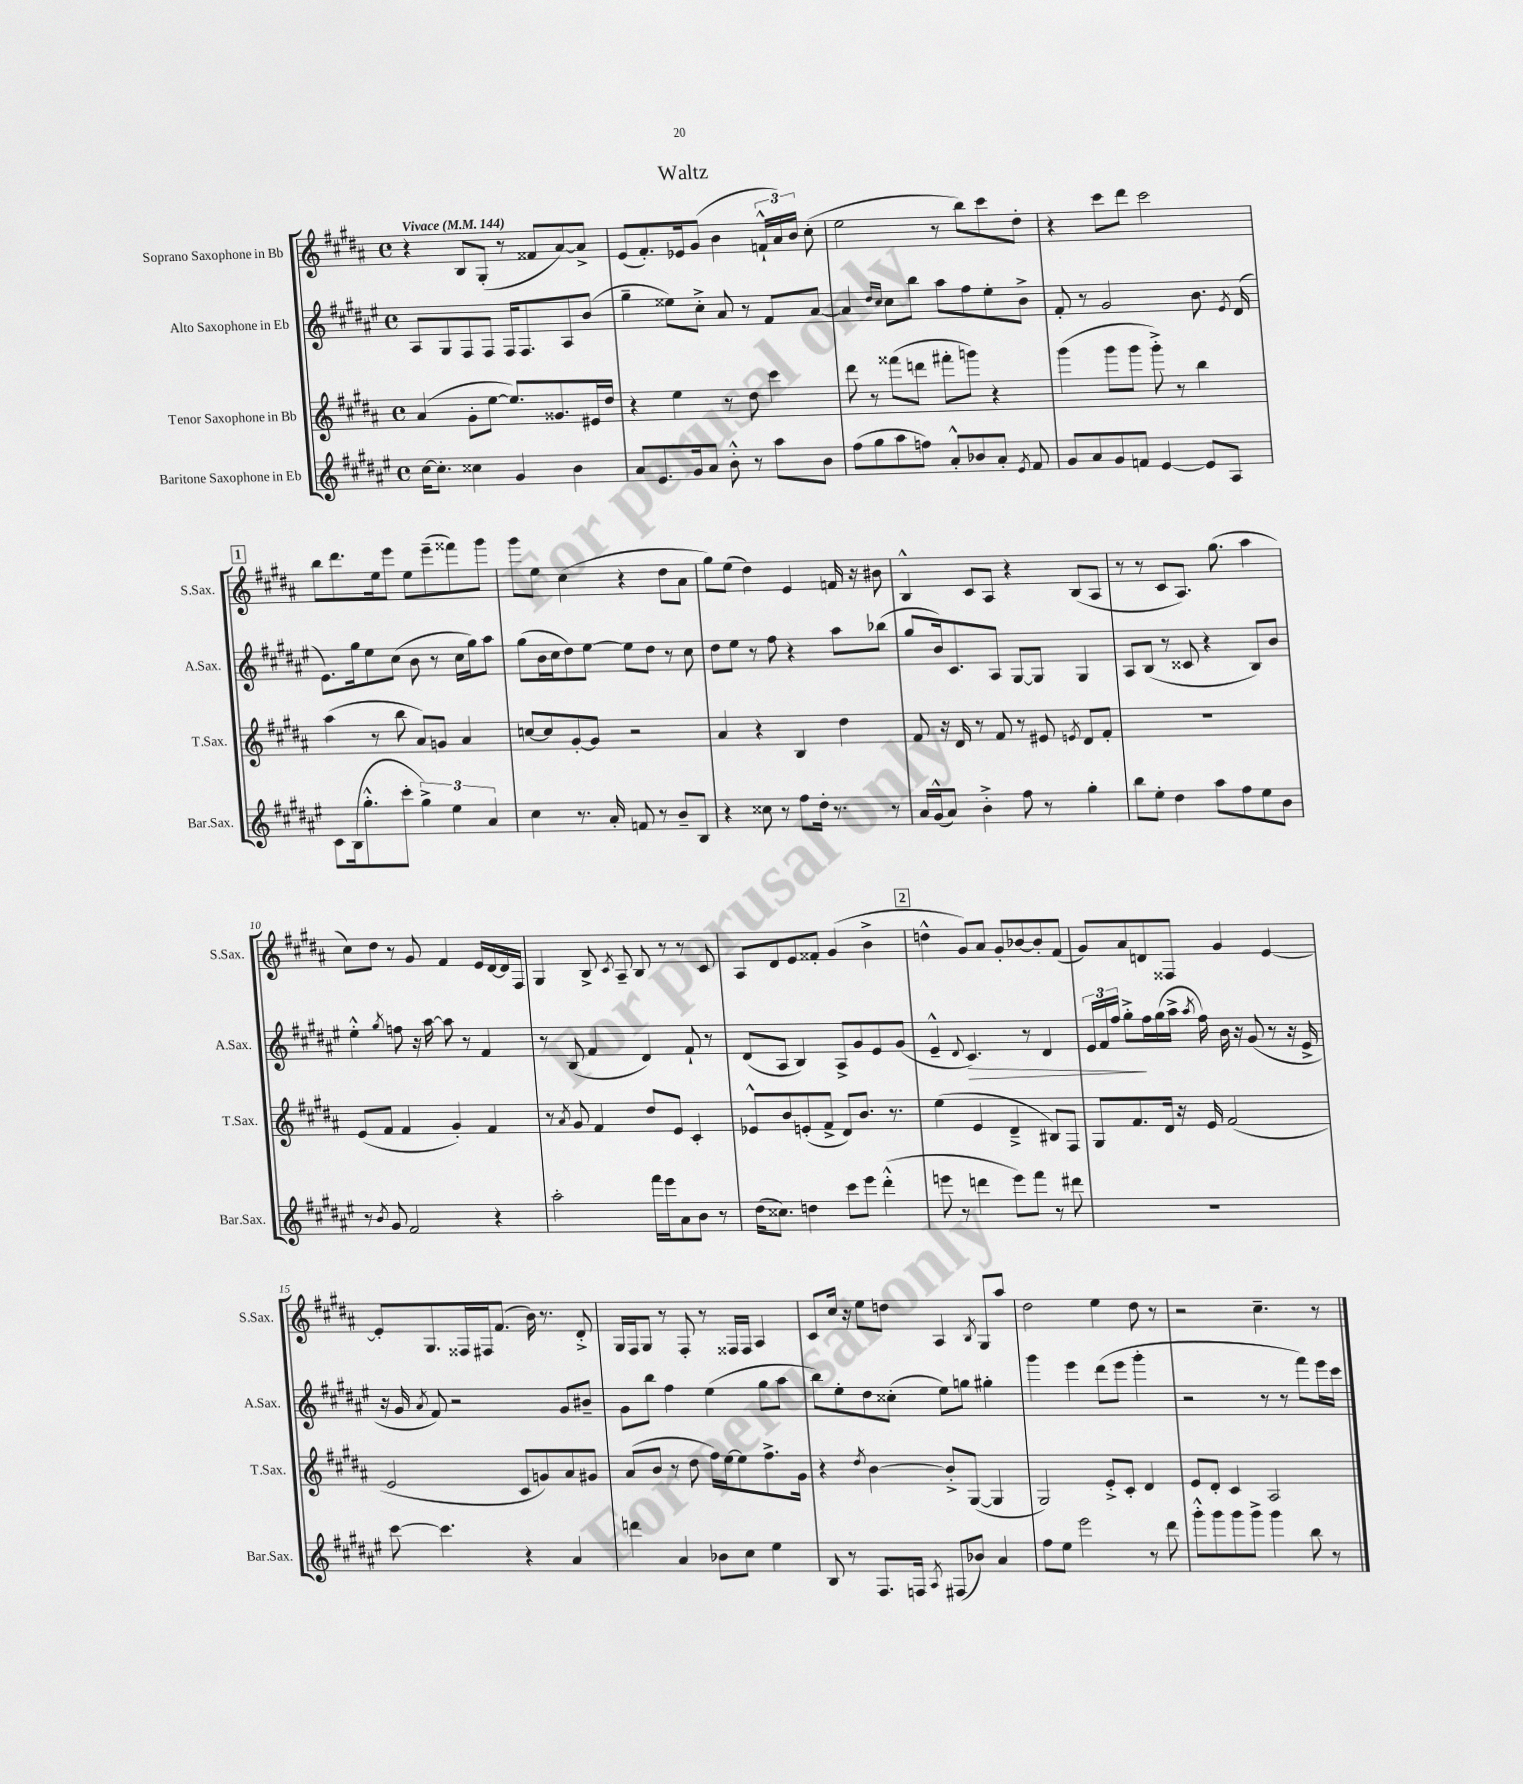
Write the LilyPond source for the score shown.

\header { title = "Waltz" }
<<
\new StaffGroup <<
\new Staff = "s0" \with { instrumentName = "Soprano Saxophone in Bb" shortInstrumentName = "S.Sax." } {
    \clef treble \key b \major \defaultTimeSignature \time 4/4 \tempo "Vivace" 4 = 144
    \autoBeamOff r4 b8[ gis8]-.( r8 fisis'8[ ais'8~) ais'8]-> |
    e'8[( fis'8.-.) ees'16 gis'8]( b'4 \tuplet 3/2 { f'16[-!-^ ais'16) b'16] } cis''8-.( |
    e''2 r8 b''8[) cis'''8 dis''8]-. |
    r4 cis'''8[ dis'''8] cis'''2 |
    \mark \markup { \box "1" } b''8[ dis'''8. e''16 e'''8] e''8[ e'''8--( fisis'''8) gis'''8] |
    gis'''8[ e''8] cis''4( r4 dis''8[ ais'8] |
    gis''8[) e''8]( dis''4) e'4 f'16 r16 bis'8 |
    b4-^ cis'8[ ais8] r4 b8[( ais8] |
    r8 r8 cis'8[ ais8.]) gis''8.( ais''4 |
    cis''8[) dis''8] r8 gis'8 fis'4 e'16[ dis'16~ dis'16 fis16] |
    gis4 b8-> \acciaccatura { cis'8 } ais8-- b8 r8 r8 cis'8 |
    ais8[ dis'8 e'8 fisis'8]-. gis'4( b'4-> |
    \mark \markup { \box "2" } d''4-^ gis'8[) ais'8] gis'8[-. bes'8~ bes'8-. fis'8]( |
    gis'8[) ais'8 d'8 fisis8] gis'4 e'4~ |
    e'8[-. gis8. fisis16 fis16 fis'8.]( b'16) r8. dis'8-.-> |
    gis16[ fis16 gis8] r8 fis8-. r8 fisis16[ fisis16] ais4 |
    cis'8[ cis''16] r16 e''8[ d''8] ais4 \acciaccatura { b8 } gis8[ ais''8] |
    dis''2 e''4 dis''8 r8 |
    r2 cis''4.-- r8 \bar "|." |
}
\new Staff = "s1" \with { instrumentName = "Alto Saxophone in Eb" shortInstrumentName = "A.Sax." } {
    \clef treble \key fis \major \defaultTimeSignature \time 4/4
    \autoBeamOff ais8[ gis8 fis8 fis8] fis16[ fis8. ais8 b'8]( |
    gis''4-- eisis''8[) cis''8]-.-> ais'8 r8 fis'8[ ais'8]~ |
    ais'4 \grace { dis''16[ cis''16] } cis''8[ b''8] ais''8[ fis''8 eis''8-. b'8]-> |
    fis'8-. r8 gis'2 b'8. \acciaccatura { eis'8 } dis'16( |
    \mark \markup { \box "1" } eis'8.[) gis''16 eis''8 cis''8]( b'8 r8 cis''16[ gis''16) ais''8] |
    gis''8[( b'16 cis''16 dis''8) eis''8]~ eis''8[ dis''8] r8 cis''8 |
    dis''8[ eis''8] r8 fis''8 r4 ais''8[ bes''8]( |
    gis''8[ b'16) cis'8. ais8] gis8[~ gis8] gis4 |
    ais8[ b8]( r8 cisis'8 r4 b8[) b'8] |
    eis''4-.-^ \acciaccatura { gis''8 } f''8 r16 ais''16~ ais''8 r8 fis'4 |
    r8 b8( fis'4 dis'4) fis'8-! r8 |
    dis'8[( ais8] b4) ais8[-> gis'8 eis'8 gis'8]( |
    \mark \markup { \box "2" } eis'4---^ \appoggiatura { dis'8 } cis'4.\>) r8 dis'4 |
    \tuplet 3/2 { eis'16[ fis'16 fis''16] } gis''8[-.->\! fis''16 gis''16( ais''16]-> \acciaccatura { ais''8 } fis''16) b'16 r16 gis'8( r8 r16 eis'16-> |
    r16 gis'16 \acciaccatura { ais'8 } fis'8) r2 gis'8[ bis'8]-- |
    gis'8[ b''8] fis''4 eis''4( gis''8[ ais''8] |
    b''8[) eis''8-. dis''8 cisis''8]-.( eis''8[) g''8] gis''4-. |
    gis'''4 eis'''4 dis'''8[( eis'''8] gis'''4-. |
    r2 r8 r8 fis'''8[) eis'''16 cis'''16] \bar "|." |
}
\new Staff = "s2" \with { instrumentName = "Tenor Saxophone in Bb" shortInstrumentName = "T.Sax." } {
    \clef treble \key b \major \defaultTimeSignature \time 4/4
    \autoBeamOff ais'4( gis'8[-. e''8]~ e''8.[) gisis'8. eis'16 dis''16] |
    r4 e''4 r8 dis''8 cis'''4 |
    dis'''8 r8 fisis'''8[( d'''8] fis'''8[-. g'''8]) r4 |
    gis'''4( gis'''8[ gis'''8] gis'''8-.->) r8 b''4 |
    \mark \markup { \box "1" } ais''4( r8 b''8 ais'8[) g'8] ais'4 |
    c''8[~ c''8 gis'8~-. gis'8] r2 |
    ais'4 r4 b4 dis''4 |
    fis'8 r16 dis'16 r8 fis'8 r8 eis'8 \acciaccatura { e'8 } dis'8[ fis'8]-. |
    R1 |
    e'8[( fis'8] fis'4 gis'4-.) fis'4 |
    r8 \acciaccatura { ais'8 } gis'8 fis'4 dis''8[ e'8] cis'4-. |
    ees'8[-^ b'8 e'8-.( fis'8]-> dis'8[) b'8.] r8. |
    \mark \markup { \box "2" } e''4( e'4 dis'4---> bis8[) fis8] |
    gis8[ fis'8. dis'16] r16 e'16 fis'2( |
    e'2 cis'8[ g'8) ais'8 gis'8] |
    ais'8[( b'8] r8 dis''8 fis''16[) e''16~ e''8 fis''8.-> gis'16] |
    r4 \acciaccatura { dis''8 } b'4~ b'8[-.-> gis8]~( gis4 |
    gis2) e'8[-.-> cis'8]-. dis'4 |
    e'8[ dis'8]-. cis'4 ais2 \bar "|." |
}
\new Staff = "s3" \with { instrumentName = "Baritone Saxophone in Eb" shortInstrumentName = "Bar.Sax." } {
    \clef treble \key fis \major \defaultTimeSignature \time 4/4
    \autoBeamOff cis''16[~ cis''8.]-. cisis''4 gis'4 b'4 |
    ais'8[ eis'8. gis'16 ais'8] b'8-.-^ r8 ais''8[ b'8] |
    fis''8[( gis''8 ais''8 f''8]) ais'8[-.-^ bes'8 ais'8]-. \acciaccatura { eis'8 } fis'8 |
    gis'8[ ais'8 gis'8 f'8] eis'4~ eis'8[ ais8] |
    \mark \markup { \box "1" } cis'8[ b16( gis''8.-.-^ cis'''8]-. \tuplet 3/2 { gis''4->) eis''4 ais'4 } |
    cis''4 r8. ais'16-. f'8 r8 b'8[-- b8] |
    r4 cisis''8 r8 fis''8[ dis''16]-. r8. r8 |
    ais'16[ gis'16-^( ais'8]) b'4-.-> fis''8 r8 gis''4-. |
    b''8[ eis''8]-. dis''4 ais''8[ fis''8 eis''8 b'8] |
    r8 \acciaccatura { b'8 } gis'8 fis'2 r4 |
    ais''2-. fis'''16[ eis'''16 ais'8 b'8] r8 |
    dis''16[( cisis''8.]) d''4 cis'''8[ eis'''8] dis'''4-.-^( |
    \mark \markup { \box "2" } e'''8 r8 d'''4 e'''8[) fis'''8] r8 dis'''8 |
    R1 |
    cis'''8~ cis'''4. r4 ais'4 |
    d'''4 ais'4 bes'8[ cis''8] eis''4 |
    b8 r8 fis8.[ f16] \acciaccatura { ais8 } fis8[( bes'8]) ais'4 |
    fis''8[ eis''8] eis'''2 r8 dis'''8 |
    gis'''8[-.-^ gis'''8 gis'''8 gis'''8]-> gis'''4 b''8 r8 \bar "|." |
}
>>
>>
